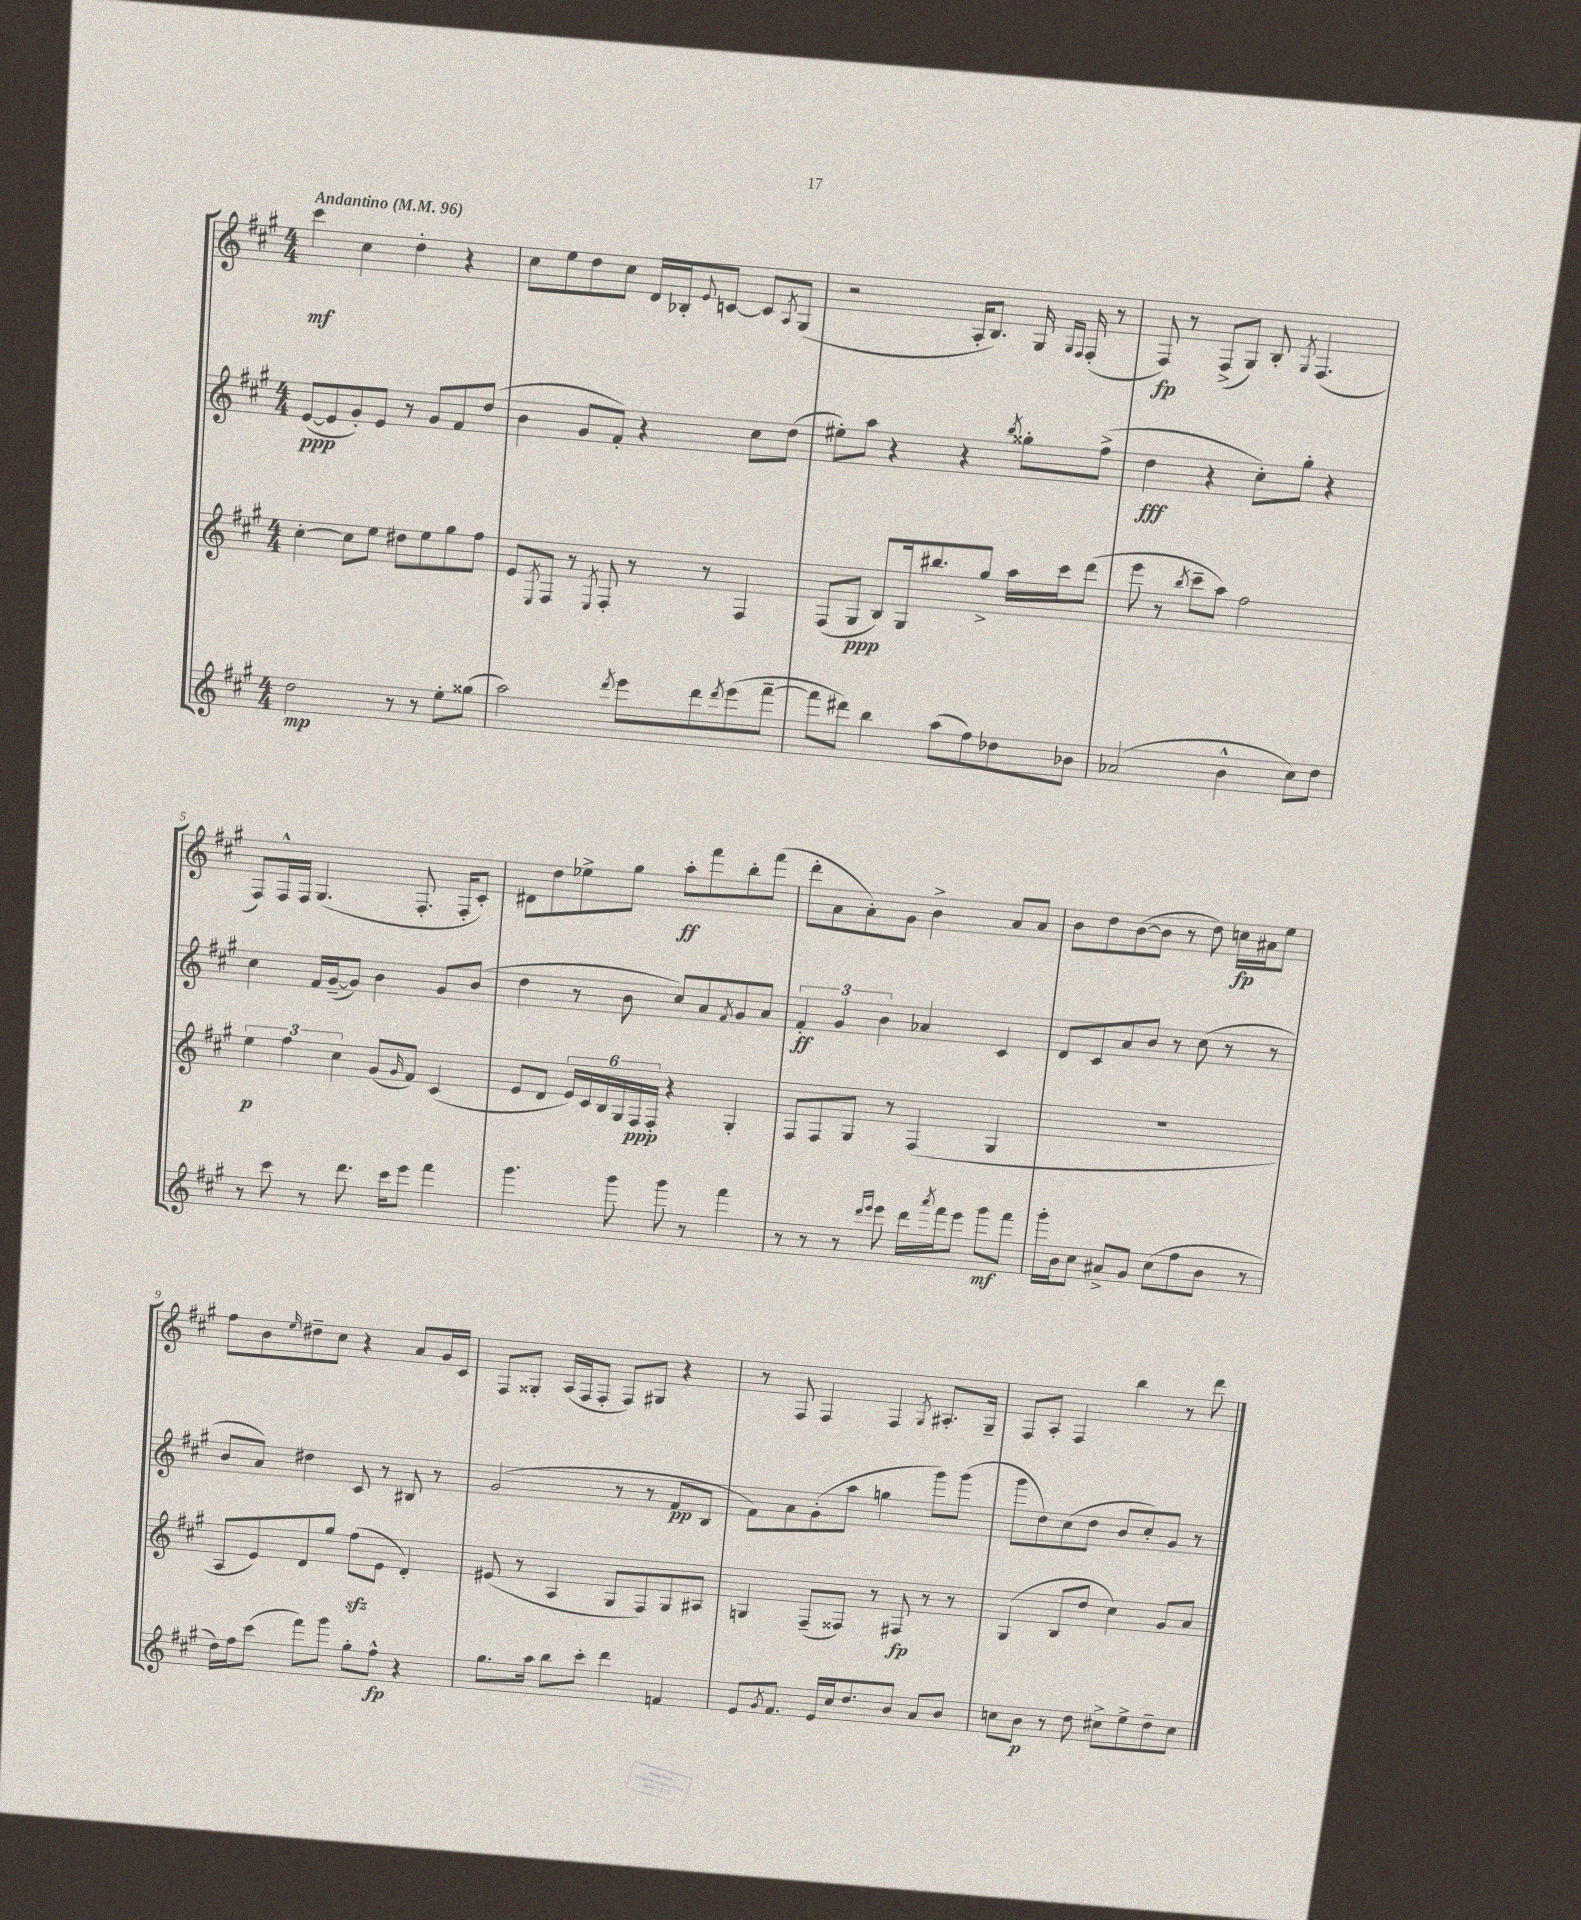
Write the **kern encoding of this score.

**kern	**dynam	**kern	**dynam	**kern	**dynam	**kern	**dynam
*part4	*part4	*part3	*part3	*part2	*part2	*part1	*part1
*staff4	*staff4	*staff3	*staff3	*staff2	*staff2	*staff1	*staff1
*clefG2	*	*clefG2	*	*clefG2	*	*clefG2	*
*k[f#c#g#]	*	*k[f#c#g#]	*	*k[f#c#g#]	*	*k[f#c#g#]	*
*M4/4	*	*M4/4	*	*M4/4	*	*M4/4	*
*MM96	*	*MM96	*	*MM96	*	*MM96	*
=1	=1	=1	=1	=1	=1	=1	=1
!	!	!	!	!	!	!LO:TX:a:B:t=Andantino	!
2dd\	mp	[4cc#'\	.	([8e/L	ppp	4ccc#\	mf
.	.	.	.	8e/]	.	.	.
.	.	8cc#\L]	.	8g#'/)	.	4cc#\	.
.	.	8ee\J	.	8e/J	.	.	.
8r	.	8dd#X\L	.	8r	.	4dd'\	.
8r	.	8ee\	.	8g#/L	.	.	.
8ee'\L	.	8gg#\	.	8f#/	.	4r	.
(8gg##X\J	.	8ff#\J	.	(8dd/J	.	.	.
=2	=2	=2	=2	=2	=2	=2	=2
2aa\)	.	8e/L	.	4b\	.	8cc#\L	.
.	.	8qE/	.	.	.	.	.
.	.	8F#/J	.	.	.	8ee\	.
.	.	8r	.	8g#/L	.	8dd\	.
.	.	8qE/	.	.	.	.	.
.	.	8F#'/	.	8f#'/J)	.	8cc#\J	.
8qddd/	.	.	.	.	.	.	.
8eee\L	.	8r	.	4r	.	16d/LL	.
.	.	.	.	.	.	16B-X'/J	.
.	.	.	.	.	.	8qqe/	.
8ddd\	.	8r	.	.	.	[8cn/J	.
8qddd/	.	.	.	.	.	.	.
(8eee\	.	4F#/	.	8cc#\L	.	8c/L]	.
.	.	.	.	.	.	8qA/	.
[8fff#~\J	.	.	.	(8dd\J	.	(8G#/J	.
=3	=3	=3	=3	=3	=3	=3	=3
8fff#\L]	.	(8F#/L	.	8ee#X'\L)	.	2r	.
8ddd#X\J)	.	8G#/J	ppp	8aa\J	.	.	.
4bb\	.	8B/L)	.	4r	.	.	.
.	.	16G#/k	.	.	.	.	.
.	.	8.bb#X/	.	.	.	.	.
(8aa\L	.	.	.	4r	.	16A'/KL	.
.	.	.	.	.	.	8.B/J)	.
8ff#\)	.	8gg#^/J	.	.	.	.	.
.	.	.	.	8qbb/	.	.	.
8dd-X\	.	16aa\LL	.	8gg##X'\L	.	16G#/	.
.	.	.	.	.	.	16qqG#/LL	.
.	.	.	.	.	.	16qqF#/JJ	.
.	.	16ccc#\J	.	.	.	(16F#'/	.
8b-X\J	.	(8ddd\J	.	(8ff#^\J	.	8r	.
=4	=4	=4	=4	=4	=4	=4	=4
(2a-X/	.	8eee\	.	4dd\	fff	8F#/)	fp
.	.	8r	.	.	.	8r	.
.	.	8qbb/	.	.	.	.	.
.	.	8ccc#~\L	.	4r	.	(8F#^/L	.
.	.	8aa\J)	.	.	.	8G#/J)	.
4b^^\	.	2ff#\	.	8cc#'\L)	.	8B'/	.
.	.	.	.	.	.	8qG#/	.
.	.	.	.	8gg#'\J	.	(4.F#/	.
8cc#\L)	.	.	.	4r	.	.	.
8dd\J	.	.	.	.	.	.	.
!!LO:LB:g=z
=5	=5	=5	=5	=5	=5	=5	=5
8r	.	6ee\	p	4cc#\	.	8F#/L)	.
8ccc#\	.	.	.	.	.	16F#^^/L	.
.	.	6ff#\	.	.	.	.	.
.	.	.	.	.	.	16F#/JJ	.
8r	.	.	.	16f#/LL	.	(4.G#/	.
.	.	.	.	([16g#~/J	.	.	.
.	.	6cc#\	.	.	.	.	.
8.ddd\	.	.	.	8g#/J])	.	.	.
.	.	(8g#/L	.	4b\	.	.	.
16ccc#\KL	.	.	.	.	.	.	.
.	.	16qqg#/	.	.	.	.	.
8eee\J	.	8f#/J)	.	.	.	8.F#'/	.
4fff#\	.	(4c#/	.	8g#/L	.	.	.
.	.	.	.	.	.	16F#'/KL	.
.	.	.	.	(8b/J	.	8c#'/J)	.
=6	=6	=6	=6	=6	=6	=6	=6
4.ggg#\	.	8e/L	.	4dd\	.	8d#X\L	.
.	.	8d/J	.	.	.	8dd\	.
.	.	24e/LL)	.	8r	.	8ee-X^\	.
.	.	24c#/	.	.	.	.	.
.	.	24B/	.	.	.	.	.
8ggg#\	.	24G#/	.	8b\	.	8gg#\J	.
.	.	24F#/	ppp	.	.	.	.
.	.	24F#'/JJ	.	.	.	.	.
8ggg#\	.	4r	.	8cc#/L)	.	8aa'\L	ff
8r	.	.	.	8a/	.	8fff#\	.
.	.	.	.	8qf#/	.	.	.
4fff#\	.	4G#'/	.	8g#/	.	8bb'\	.
.	.	.	.	8a/J	.	(8fff#\J	.
=7	=7	=7	=7	=7	=7	=7	=7
8r	.	8F#/L	.	6f#'/	ff	8ddd'\L	.
8r	.	8F#/	.	.	.	8a\	.
.	.	.	.	6g#/	.	.	.
8r	.	8G#/J	.	.	.	8a'\)	.
.	.	.	.	6b\	.	.	.
16qqddd/LL	.	.	.	.	.	.	.
16qqeee/JJ	.	.	.	.	.	.	.
8eee\	.	8r	.	.	.	8g#\J	.
16ddd\LL	.	(4F#/	.	4a-X/	.	4b^\	.
8qaaa/	.	.	.	.	.	.	.
16fff#\J	.	.	.	.	.	.	.
8eee\J	.	.	.	.	.	.	.
8ggg#\L	mf	4G#/	.	4c#/	.	8a/L	.
8fff#\J	.	.	.	.	.	8a/J	.
=8	=8	=8	=8	=8	=8	=8	=8
16ggg#'\LL	.	1r	.	8d/L	.	8b\L	.
16b\J	.	.	.	.	.	.	.
8cc#\J	.	.	.	8c#/	.	8dd\	.
8a#X^/L	.	.	.	8a/	.	([8b\	.
8g#/J	.	.	.	8b/J	.	8b\J]	.
(8cc#\L	.	.	.	8r	.	8r	.
8ff#\	.	.	.	(8cc#\	.	8dd\)	.
8b\J	.	.	.	8r	.	16ccn\LL	fp
.	.	.	.	.	.	16a#X\J	.
8r	.	.	.	8r	.	8ee\J	.
!!LO:LB:g=z
=9	=9	=9	=9	=9	=9	=9	=9
16dd\LL)	.	8A/L	.	8b/L	.	8ff#\L	.
16ff#\J	.	.	.	.	.	.	.
(8ccc#\J	.	8e/)	.	8a/J)	.	8b\	.
.	.	.	.	.	.	16qqee/	.
8fff#\L)	.	8d/	.	4dd#X\	.	8dd#X~\	.
8ggg#\J	.	8gg#/J	.	.	.	8cc#\J	.
8gg#'\L	.	(8ff#zz\L	.	8c#/	.	4r	.
8ff#^^\J	fp	8e\J	.	8r	.	.	.
4r	.	4d'/)	.	8B#X/	.	8a/L	.
.	.	.	.	8r	.	16g#/L	.
.	.	.	.	.	.	16c#/JJ	.
=10	=10	=10	=10	=10	=10	=10	=10
8.gg#\L	.	(8e#X/	.	(2g#/	.	8F#/L	.
.	.	8r	.	.	.	8G##X'/J	.
16aa\Jk	.	.	.	.	.	.	.
8bb\L	.	4A/	.	.	.	(16A/LL	.
.	.	.	.	.	.	16F#/J	.
8ccc#'\J	.	.	.	.	.	8F#'/J	.
4ddd\	.	8G#/L	.	8r	.	8F#/L)	.
.	.	8F#/)	.	8r	.	8G#X/J	.
4fn/	.	8G#/	.	8f#/L	pp	4r	.
.	.	8A#X/J	.	8B/J	.	.	.
=11	=11	=11	=11	=11	=11	=11	=11
8e/L	.	4Gn/	.	8f#\L)	.	8r	.
8qg#/	.	.	.	.	.	.	.
8.f#/J	.	.	.	8a\	.	8F#/	.
.	.	(8F#~/L	.	(8g#'\	.	4F#/	.
16e/LL	.	.	.	.	.	.	.
16cc#/J	.	8F##X/J)	.	8aa\J	.	.	.
8.dd/	.	.	.	.	.	.	.
.	.	8r	.	4ggn\	.	4F#/	.
8b/J	.	8F#X/	fp	.	.	.	.
.	.	.	.	.	.	8qG#/	.
8a/L	.	8r	.	8ggg#\L)	.	8.A#X'/L	.
8b/J	.	8r	.	(8ggg#\J	.	.	.
.	.	.	.	.	.	16G#~/Jk	.
=12	=12	=12	=12	=12	=12	=12	=12
8ccn\L	.	(4G#/	.	8ggg#\L	.	8F#/L	.
8b\J	p	.	.	8dd\)	.	8A'/J	.
8r	.	8B/L	.	(8cc#\	.	4F#/	.
8dd\	.	8dd/J	.	8dd\J	.	.	.
8cc#X^\L	.	4cc#\)	.	8b/L	.	4bb\	.
8ee^\	.	.	.	8cc#'/)	.	.	.
8dd~\	.	8g#/L	.	8g#/J	.	8r	.
8cc#\J	.	8a/J	.	8r	.	8ddd\	.
==	==	==	==	==	==	==	==
*-	*-	*-	*-	*-	*-	*-	*-
